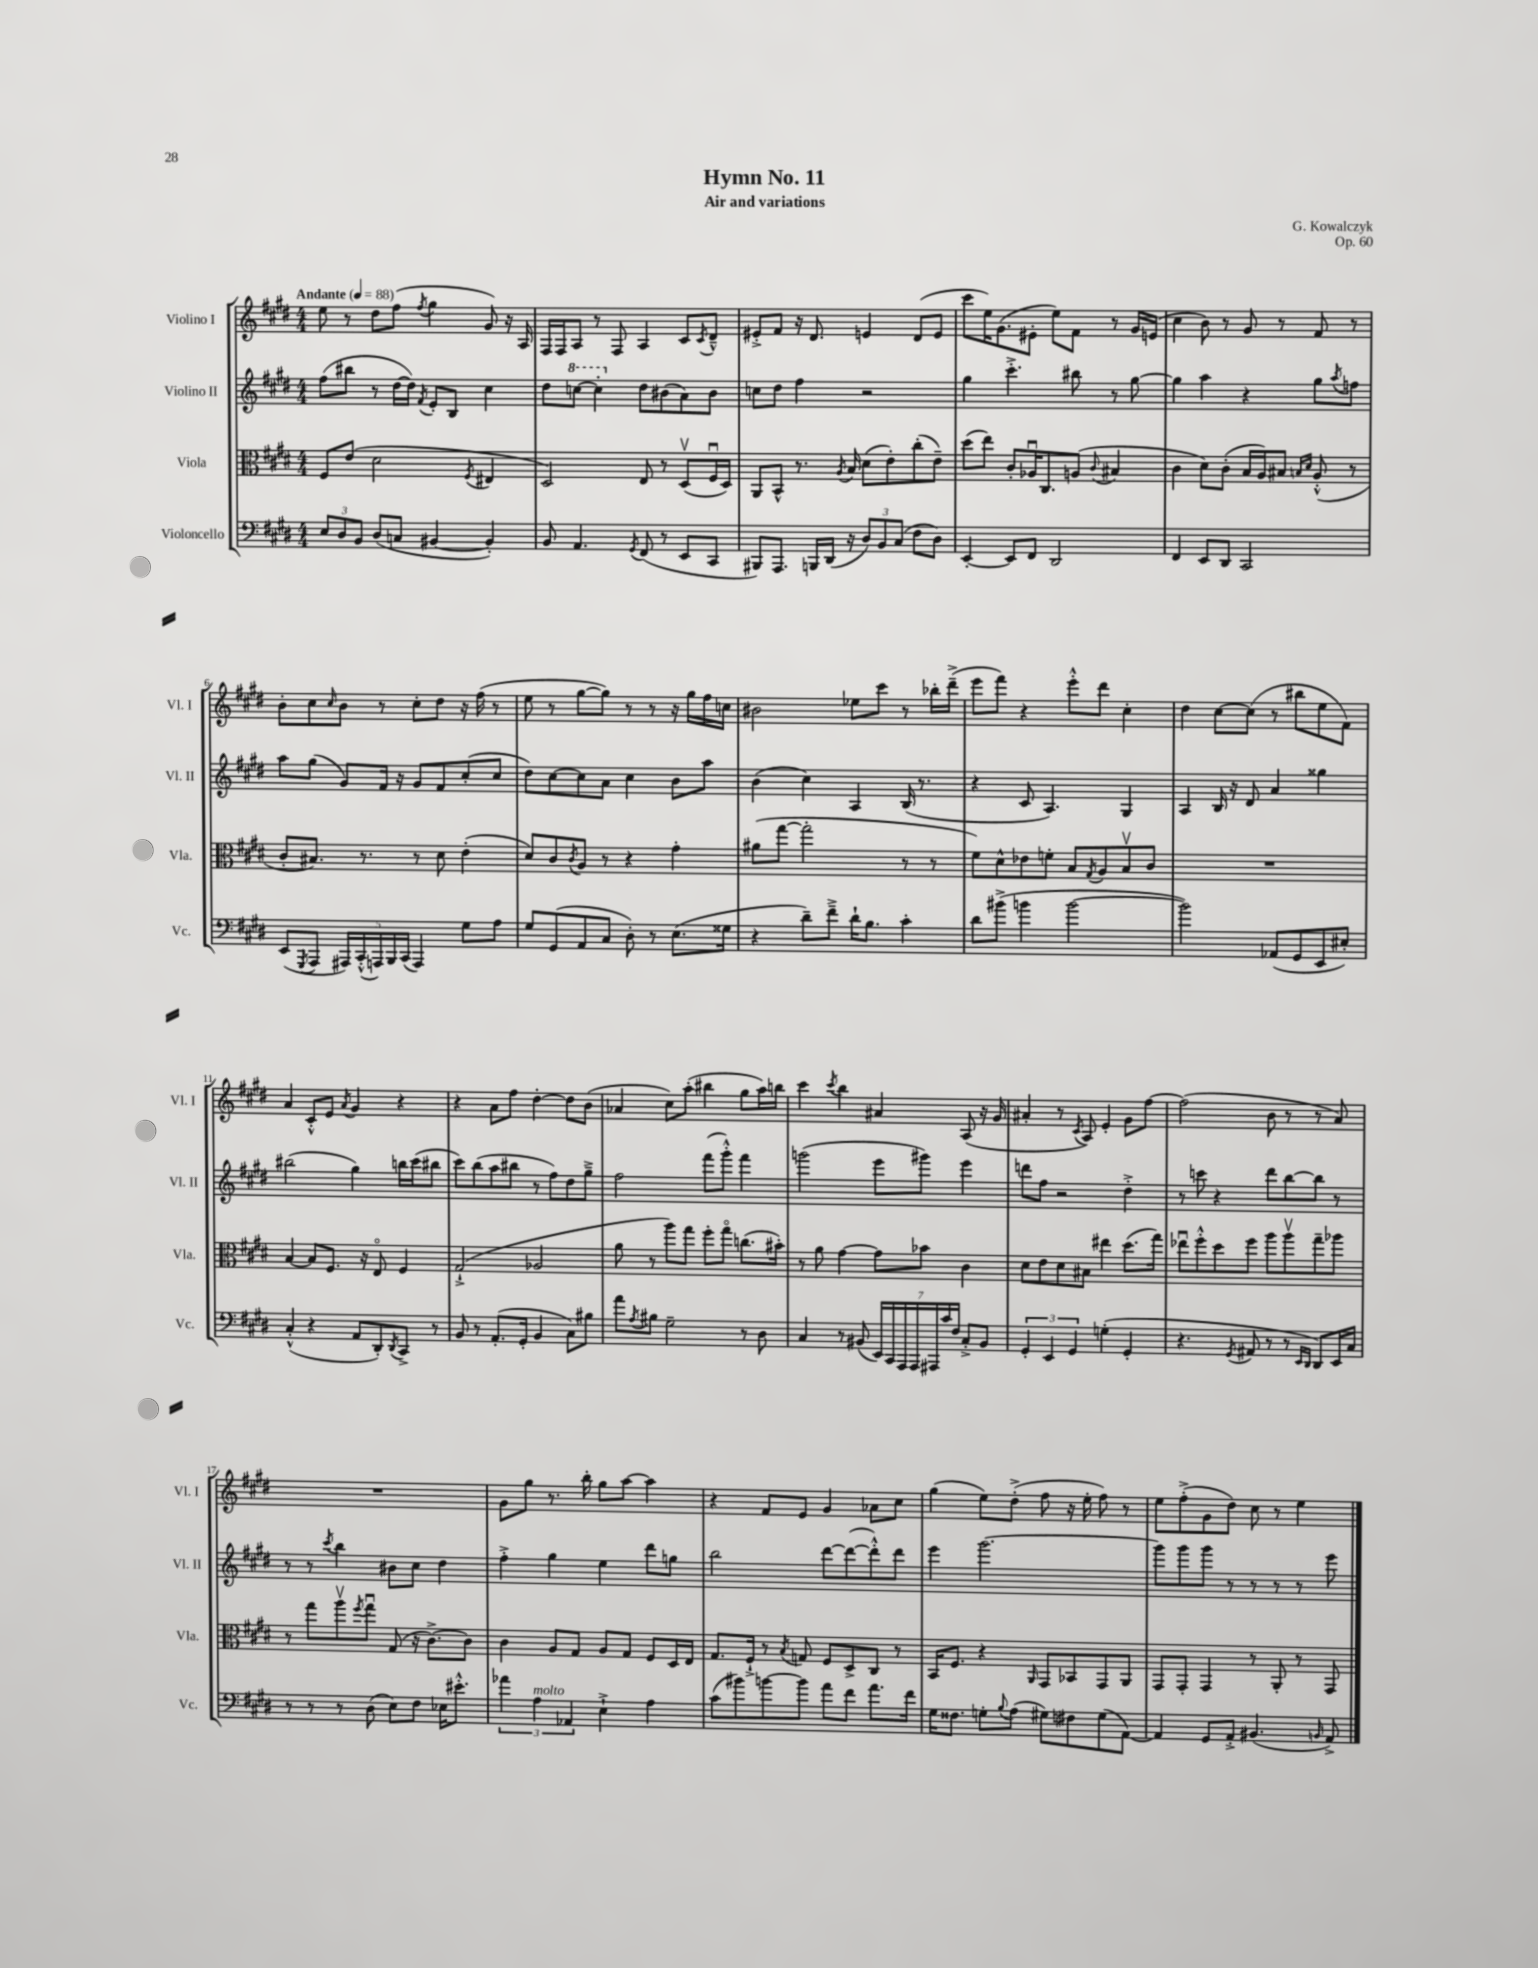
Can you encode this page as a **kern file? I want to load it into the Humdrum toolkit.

**kern	**kern	**kern	**kern
*part4	*part3	*part2	*part1
*staff4	*staff3	*staff2	*staff1
*I"Violoncello	*I"Viola	*I"Violino II	*I"Violino I
*I'Vc.	*I'Vla.	*I'Vl. II	*I'Vl. I
*clefF4	*clefC3	*clefG2	*clefG2
*k[f#c#g#d#]	*k[f#c#g#d#]	*k[f#c#g#d#]	*k[f#c#g#d#]
*M4/4	*M4/4	*M4/4	*M4/4
*MM88	*MM88	*MM88	*MM88
=1	=1	=1	=1
!	!	!	!LO:TX:a:B:t=Andante
12E/L	8F#/L	(8ff#\L	8ee\
12D#/	.	.	.
.	(8e/J	8bb#X\J	8r
12BB/J	.	.	.
(8D#/L	2d#\	8r	8dd#\L
8Cn/J	.	[16dd#\LL	(8ff#\J
.	.	16dd#\JJ])	.
.	.	8qf#/	8qff#/
[4BB#X/	.	8e'/L	4gg#\
.	.	8B/J	.
.	8qF#/	.	.
4BB#'/])	4E#X/	4cc#\	8g#/)
.	.	.	16r
.	.	.	16A/
=2	=2	=2	=2
8BB/	2D#/)	8dd#\L	16F#/LL
.	.	.	16F#/J
*	*	*8va	*
4.AA/	.	[8cccn\J	8A/J
.	.	4ccc'\]	8r
.	.	.	8F#/
8qGG#/	.	.	.
*	*	*X8va	*
(8FF#/	8E/	8dd#\L	4A/
8r	8r	(8b#X\	.
8EE/L	(8D#v/L	8a\)	8c#/L
.	.	.	8qc#/
8CC#/J	16F#u/L	8b#\J	8d#~^^/J
.	16D#/JJ)	.	.
=3	=3	=3	=3
8BBB#X/L)	8AA/L	8ccn\L	8e#X'^/L
8.AAA/J	8BB^^/J	8dd#\J	8f#/J
.	8.r	4ff#\	16r
16BBBn/LL	.	.	8.d#/
(16DD#/JJ	.	.	.
.	8qA/	.	.
16r	16B/	.	.
12D#/L)	(8d#\L	2r	4en/
12BB/	.	.	.
.	8e'\)	.	.
(12C#/J	.	.	.
8F#\L	(8cc#'\	.	(8d#/L
8D#\J)	8e~\J)	.	8e/J
=4	=4	=4	=4
[4EE'/	(8dd#\L	4gg#\	8ccc#\L
.	8ee\J)	.	16ee\K)
.	.	.	(8.g#\
8EE/L]	8c#'/L	4.ccc#'^\	.
8FF#/J	16A-Xu/K	.	8e#X'\J
.	8.C#/	.	.
2DD#/	.	.	8ee\L)
.	(8An/J	8bb#X\	8f#\J
.	8qqc#/	.	.
.	4B#X/	8r	8r
.	.	[8gg#\	16g#/LL
.	.	.	(16en/JJ
=5	=5	=5	=5
4FF#/	4c#\	4gg#\]	4cc#\
8EE/L	8d#\L)	4aa\	8b\)
8DD#/J	(8c#'\J	.	8r
2CC#/	16B/LL	4r	8g#/
.	16A/J)	.	.
.	8B#X/J	.	8r
.	16qqBn/LL	.	.
.	16qqd#/JJ	.	.
.	(8A'^^/	8gg#\L	8f#/
.	.	8qaa/	.
.	8r	8ffn\J	8r
!!LO:LB:g=z
=6	=6	=6	=6
(8EE/L	8c#'/L	8aa\L	8b'\L
8qGGG#/	.	.	.
8AAA/J	8.B#X/J)	(8gg#\J	8cc#\
.	.	.	16qqcc#/
20AAA#X/LL)	.	8g#/L)	8b\J
(20CC#'^^/	.	.	.
.	8.r	.	.
20AAAn/)	.	.	.
.	.	16f#/Jk	8r
20BBB/	.	.	.
.	.	16r	.
(20CC#/JJ	.	.	.
4AAA/)	8r	8g#/L	8cc#'\L
.	8d#\	8f#/	8dd#\J
8G#\L	(4e'\	(8cc#'/	16r
.	.	.	(16ff#\
8A\J	.	8cc#/J	8r
=7	=7	=7	=7
8G#/L	8d#/L)	8dd#\L)	8ee\
(8GG#/	8c#/	[8cc#\	8r
.	8qc#/	.	.
8AA/	8A/J	8cc#\]	[8gg#\L
8C#/J	8r	8a\J	8gg#\J])
8D#'\)	4r	4cc#\	8r
8r	.	.	8r
(8.E\L	4g#'\	8b\L	16r
.	.	.	16gg#\LL
.	.	8aa\J	16ff#\
16G##X\Jk	.	.	16ccn\JJ
=8	=8	=8	=8
4r	(8a#X\L	(4b\	2b#X\
.	[8gg#\J	.	.
8d#~\L)	2gg#'\]	4cc#\)	.
8f#~^\J	.	.	.
16d#`\KL	.	4A/	8ee-X\L
8.B\J	.	.	.
.	.	.	8ccc#\J
4c#'\	8r	(16B/	8r
.	.	8.r	.
.	8r	.	16bb-X'\LL
.	.	.	(16ddd#~^\JJ
=9	=9	=9	=9
8d#\L	8f#\L)	4r	8eee\L
(8b#X^\J	8d#^^\	.	8fff#\J)
4bn\	8e-X\	8c#/	4r
.	8fn'\J	4.A/)	.
[2b\	8B/L	.	8eee'^^\L
.	8qG#/	.	.
.	8A/	.	8ddd#\J
.	8Bv/	4G#/	4cc#'\
.	8c#/J	.	.
=10	=10	=10	=10
2b\])	1r	4A/	4dd#\
.	.	16B/	[8cc#\L
.	.	16r	.
.	.	8d#/	(8cc#\J]
(8AA-X/L	.	4a/	8r
8GG#/	.	.	8bb#X\L
8EE/	.	4gg##X\	8ee\
8E#X'/J)	.	.	8f#\J)
!!LO:LB:g=z
=11	=11	=11	=11
(4C#'^^/	[4B/	(2bb#X\	4a/
4r	8B/L]	.	8c#'^^/L
.	8.F#/J	.	8e/J
.	.	.	8qa/
8AA/L	.	4gg#\)	4g#/
.	16r	.	.
8DD#'/)	8E/	.	.
8qDD#/	.	.	.
8CC#^/J	4F#/	16bbn\LL	4r
.	.	(16ccc#\J	.
8r	.	8bb#X\J	.
=12	=12	=12	=12
8BB/	(2G#`^/	8ccc#\L)	4r
8r	.	(8bb\	.
(8.AA'/L	.	8aa\	8a\L
.	.	8bb#X\J	8ff#\J
16GG#'/Jk	.	.	.
4BB/	2A-X/	8r	[4dd#'\
.	.	8ff#\L)	.
8C#\L)	.	8dd#\	8dd#\L]
8B#X\J	.	8gg#~^\J	(8b\J
=13	=13	=13	=13
8a\L	8a\	2ff#\	4a-X/
8qA/	.	.	.
8B#X\J	8r	.	.
2G#~\	8aa\L)	.	8cc#\L)
.	8gg#\J	.	(8aa'\J
.	8ff#'\L	(8fff#\L	4bb#X\
.	8gg#\J	8ggg#'^^\J)	.
8r	(8.ccn\L	4fff#\	8gg#\L
8D#\	.	.	16aa\L)
.	16b#X'\Jk)	.	16bbn\JJ
=14	=14	=14	=14
4C#/	8r	(2gggn\	4ccc#\
.	8a\	.	.
.	.	.	8qccc#/
8r	[4g#\	.	4bb\
(8BB#X/	.	.	.
28EE/LL)	8g#\L]	8eee\L	4a#X/
28CC#/	.	.	.
28AAA/	.	.	.
28AAA/	.	.	.
.	8b-X\J	8ggg#X\J)	.
28AAA#X/	.	.	.
28c#/	.	.	.
28F#/JJ	.	.	.
8C#'^/L	4c#\	4eee\	(8A/
8BB#/J	.	.	16r
.	.	.	16g#/
=15	=15	=15	=15
6GG#'/	8d#\L	8dddn\L	4a#X'/
.	8e\	8ff#\J	.
6EE/	.	.	.
.	8d#\	2r	8r
6GG#/	.	.	.
.	.	.	8qc#/
.	8B#X\J	.	8A/)
(4Gn'\	4ee#X\	.	4e'/
4GG#'/	(8.dd#\L	4dd#'^\	8g#\L
.	.	.	[8ff#\J
.	16gg#\Jk)	.	.
=16	=16	=16	=16
4.r	8ee-Xu\L	8r	(2ff#\]
.	8ff#'^^\	8cccn\	.
.	8dd#\	4r	.
8qGG#/	.	.	.
8AA#X/	8ff#\J	.	.
8r	8aa\L	8ddd#\L	8b\
8r	8aav\	[8bb\	8r
16qqEE/LL	.	.	.
16qqDD#/JJ	.	.	.
8DD#/L)	8gg#~\	8bb\J]	8r
16EE/L	8aa-X\J	8r	8a/)
16C#/JJ	.	.	.
!!LO:LB:g=z
=17	=17	=17	=17
8r	8r	8r	1r
8r	8gg#\L	8r	.
.	.	8qccc#/	.
8r	8aav\	4bb\	.
.	8qff#/	.	.
(8D#\	8gg#u\J	.	.
8E\L)	(8G#/	8b#X\L	.
8F#\J	16r	8cc#\J	.
.	[8.c#^\L)	.	.
16E-X\KL	.	4dd#\	.
8.e#X'^^\J	.	.	.
.	8c#\J]	.	.
=18	=18	=18	=18
6a-X\	4c#\	4ff#'^\	8g#\L
.	.	.	8gg#\J
!LO:TX:a:i:t=molto	!	!	!
6A\	.	.	.
.	8A/L	4gg#\	8.r
6AA-X/	.	.	.
.	8G#/J	.	.
.	.	.	16bb'\
4E`^\	8A/L	4ee\	8gg#\L
.	8G#/J	.	[8aa\J
4A\	8F#/L	8ddd#\L	4aa\]
.	16D#/L	8ggn\J	.
.	16E/JJ	.	.
=19	=19	=19	=19
(8c#\L	8.G#/L	2bb\	4r
8b#X\)	.	.	.
.	16F#`^/Jk	.	.
[8bn\	8r	.	8f#/L
.	8qB/	.	.
8b\J]	8Gn/	.	8e/J
8a\L	8F#/L	[8ddd#\L	4g#/
8f#\J	8D#^/	(8ddd#\_	.
8.a\L	8C#/J	8ddd#'^^\])	8a-X\L
.	8r	8ddd#\J	8cc#\J
16f#\Jk	.	.	.
=20	=20	=20	=20
16G#\KL	16BB/KL	4eee\	(4gg#\
8.F##X\J	8.F#/J	.	.
8Gn'\L	4r	[2.ggg#\	8ee\L)
8qqB/	.	.	.
(8A\J	.	.	(8dd#'^\J
.	16qqAA/	.	.
8G#X\L)	8GG#/L	.	8ff#\
8F#X\	8BB-X/	.	16r
.	.	.	16ee'\
(8G#\	8GG#/	.	8ff#\)
[8AA\J)	8AA/J	.	8r
=21	=21	=21	=21
4AA/]	8GG#/L	8ggg#\L]	8ee\L
.	8GG#'/J	8ggg#\	(8ff#'^\
8GG#/L	4GG#/	8ggg#\J	8g#\
8AA'^/J	.	8r	8dd#\J)
(4.BB#X/	8r	8r	8cc#\
.	8AA'/	8r	8r
.	8r	8r	4ee\
16qqBBn/	.	.	.
8AA^/)	8GG#/	8eee\	.
==	==	==	==
*-	*-	*-	*-
